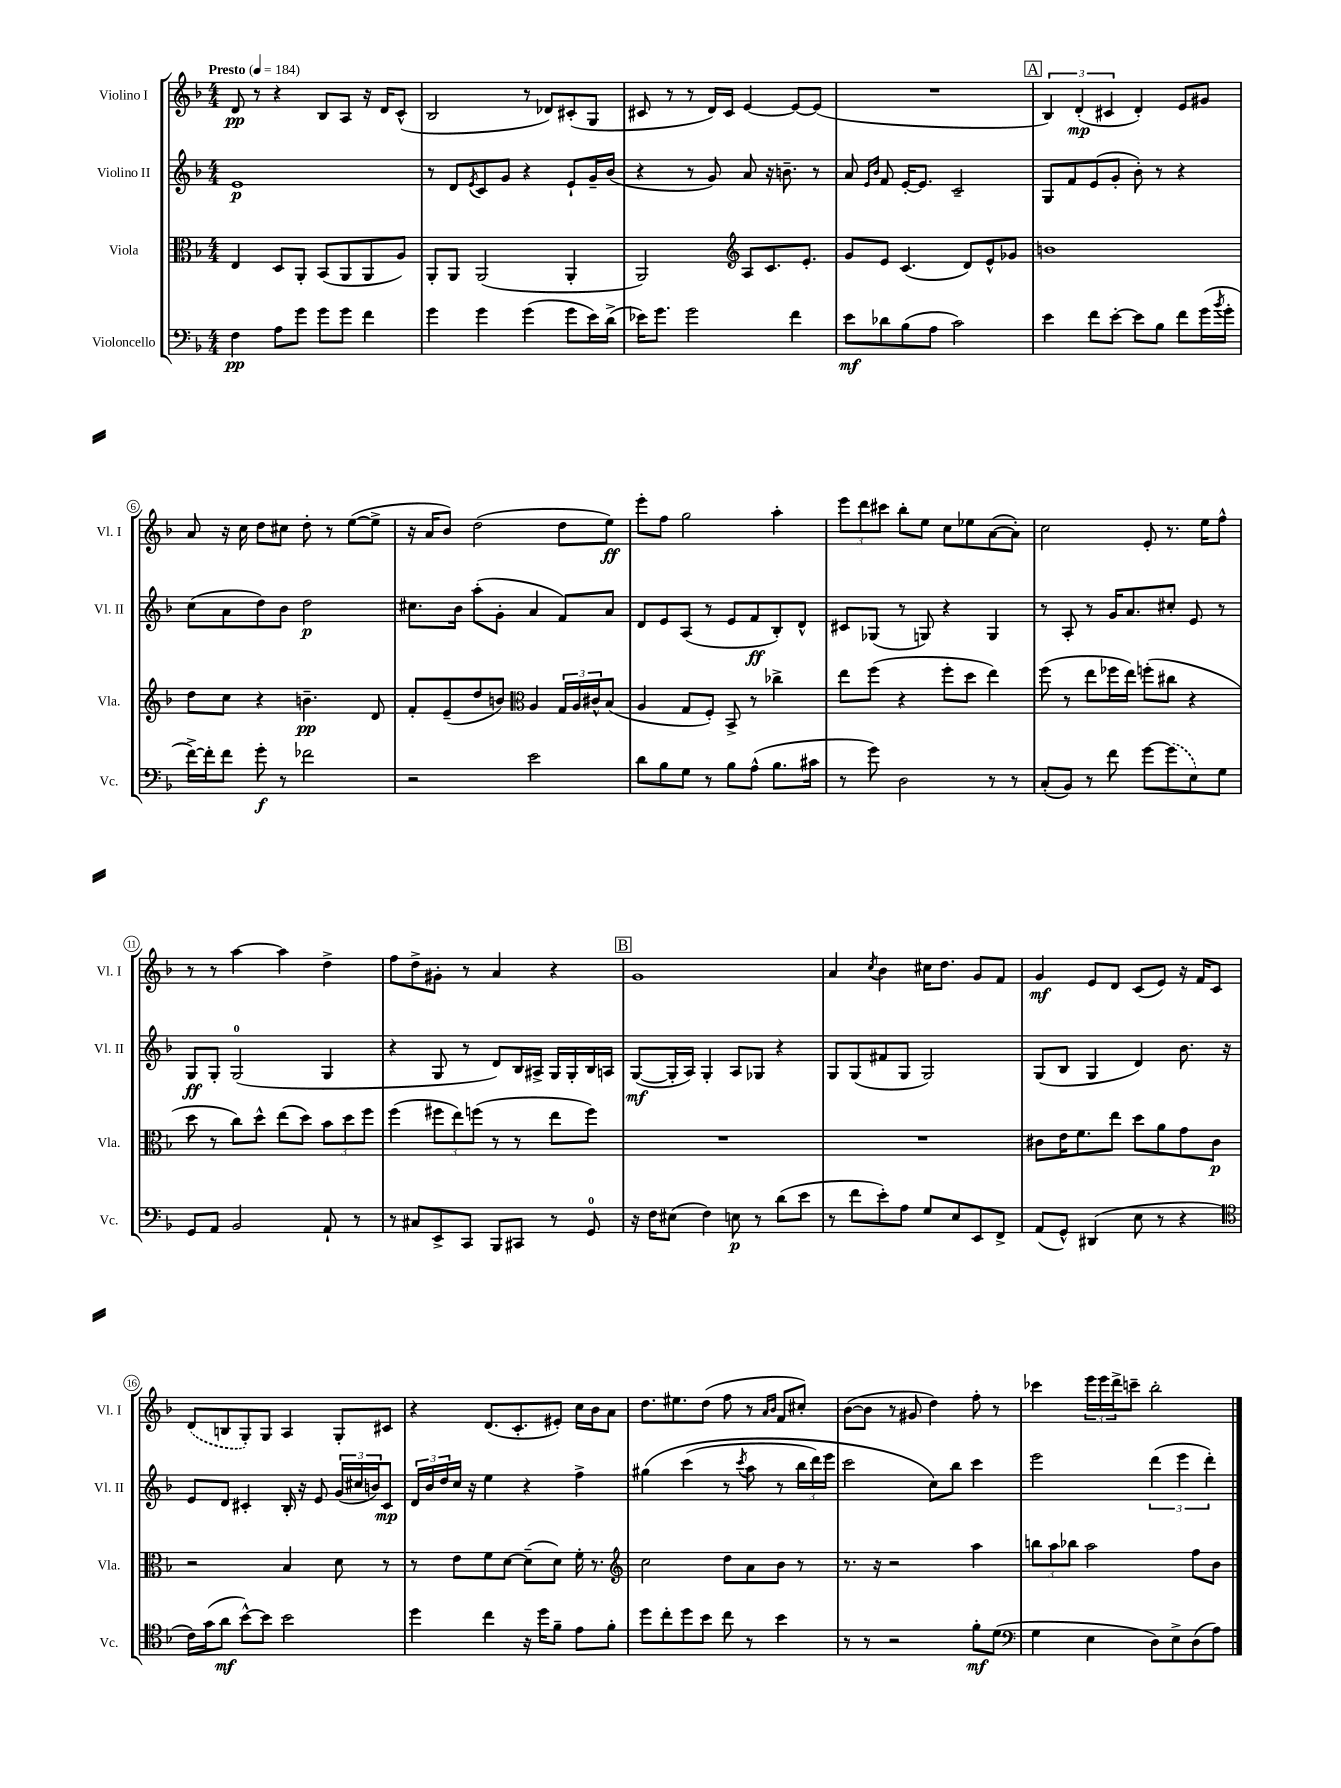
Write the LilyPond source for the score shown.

<<
\new StaffGroup <<
\new Staff = "s0" \with { instrumentName = "Violino I" shortInstrumentName = "Vl. I" } {
    \clef treble \key f \major \numericTimeSignature \time 4/4 \tempo "Presto" 4 = 184
    d'8\pp r8 r4 bes8 a8 r16 d'16 c'8-^( |
    bes2 r8 des'8) cis'8-.( g8 |
    cis'8 r8 r8 d'16) cis'16 e'4~ e'8~ e'8( |
    R1 |
    \mark \markup { \box "A" } \tuplet 3/2 { bes4) d'4-.\mp( cis'4 } d'4-.) e'8 gis'8 |
    a'8 r16 c''16 d''8 cis''8 d''8-. r8 e''8~( e''8-> |
    r16 a'16 bes'8) d''2( d''8 e''8\ff) |
    e'''8-. f''8 g''2 a''4-. |
    \tuplet 3/2 { e'''8 d'''8 cis'''8 } bes''8-. e''8 c''8 ees''8 a'8~( a'8-.) |
    c''2 e'8-. r8. e''16 f''8-^ |
    r8 r8 a''4~ a''4 d''4-> |
    f''8 d''8-> gis'8-. r8 a'4 r4 |
    \mark \markup { \box "B" } g'1 |
    a'4 \acciaccatura { c''8 } bes'4 cis''16 d''8. g'8 f'8 |
    g'4\mf e'8 d'8 c'8( e'8) r16 f'16 c'8 |
    \once \slurDashed d'8( b8 g8-.) g8 a4 g8-. cis'8 |
    r4 d'8.( c'8.-. eis'8-.) c''16 bes'16 a'8 |
    d''8. eis''8. d''8( f''8 r8 \grace { a'16 bes'16 } f'8 cis''8-.) |
    bes'8~( bes'8 r8 gis'8 d''4) f''8-. r8 |
    ces'''4 \tuplet 3/2 { e'''16 e'''16 d'''16-> } c'''8-- bes''2-. \bar "|." |
}
\new Staff = "s1" \with { instrumentName = "Violino II" shortInstrumentName = "Vl. II" } {
    \clef treble \key f \major \numericTimeSignature \time 4/4
    e'1\p |
    r8 d'8 \acciaccatura { e'8 } c'8 g'8 r4 e'8-! g'16-- bes'16( |
    r4 r8 g'8) a'8 r16 b'8.-- r8 |
    a'8 \grace { e'16 bes'16 } f'8 e'16~-. e'8. c'2-- |
    \mark \markup { \box "A" } g8 f'8 e'8( g'8-. bes'8-.) r8 r4 |
    c''8( a'8 d''8) bes'8 d''2\p |
    cis''8. bes'16 a''8-.( g'8-. a'4 f'8) a'8 |
    d'8 e'8 a8( r8 e'8 f'8\ff bes8-.) d'8-^ |
    cis'8 ges8( r8 g8) r4 g4 |
    r8 a8-. r8 g'16 a'8. cis''8-. e'8 r8 |
    g8\ff g8-. g2-0( g4 |
    r4 g8 r8 d'8) bes16 ais16-> g16 g16-. bes16 a16 |
    \mark \markup { \box "B" } g8~\mf( g16-. a16) g4-. a8 ges8 r4 |
    g8 g8( fis'8 g8 g2) |
    g8( bes8 g4 d'4) bes'8. r16 |
    e'8 d'8 cis'4-. bes16-. r16 e'8 \tuplet 3/2 { g'16( cis''16 b'16) } cis'8\mp |
    \tuplet 3/2 { d'16 bes'16 d''16 } c''16 r16 e''4 r4 f''4-> |
    gis''4\( c'''4( r8 \acciaccatura { c'''8 } a''8 r8 \tuplet 3/2 { bes''16 d'''16) e'''16 } |
    c'''2 c''8\) bes''8 c'''4 |
    e'''2 \tuplet 3/2 { d'''4( e'''4 d'''4-.) } \bar "|." |
}
\new Staff = "s2" \with { instrumentName = "Viola" shortInstrumentName = "Vla." } {
    \clef alto \key f \major \numericTimeSignature \time 4/4
    e4 d8 a,8-. bes,8( a,8 a,8 a8) |
    a,8-. a,8 a,2( a,4-. |
    a,2) \clef treble a8 c'8. e'8.-. |
    g'8 e'8 c'4.( d'8) e'8-^ ges'8 |
    \mark \markup { \box "A" } b'1 |
    d''8 c''8 r4 b'4.--\pp d'8 |
    f'8-. e'8--( d''8 b'8) \clef alto a4 \tuplet 3/2 { g16 a16 cis'16-^ } bes8( |
    a4 g8 f8-.) bes,8-> r8 ces''4-> |
    e''8 f''8( r4 f''8-. d''8 e''4) |
    f''8( r8 e''8 fes''16 e''16) f''8-.( cis''8 r4 |
    d''8 r8 c''8) d''8-^ e''8( d''8) \tuplet 3/2 { bes'8 d''8 f''8 } |
    f''4( \tuplet 3/2 { fis''8 e''8) f''8( } r8 r8 e''8 f''8) |
    \mark \markup { \box "B" } R1 |
    R1 |
    cis'8 e'16 f'8. e''8 d''8 a'8 g'8 cis'8\p |
    r2 bes4 d'8 r8 |
    r8 e'8 f'8 d'8~ d'8--( d'8) f'16-. r8. |
    \clef treble c''2 d''8 a'8 bes'8 r8 |
    r8. r16 r2 a''4 |
    \tuplet 3/2 { b''8 a''8 bes''8 } a''2 f''8 bes'8 \bar "|." |
}
\new Staff = "s3" \with { instrumentName = "Violoncello" shortInstrumentName = "Vc." } {
    \clef bass \key f \major \numericTimeSignature \time 4/4
    f4\pp a8 g'8 g'8 g'8 f'4 |
    g'4 g'4 g'4( g'8 e'16) d'16->( |
    ees'16) g'8. g'2 f'4 |
    e'8\mf des'8 bes8( a8 c'2) |
    \mark \markup { \box "A" } e'4 f'8 e'8~-. e'8 bes8 f'8 g'16( \acciaccatura { bes'8 } g'16-. |
    f'16~->) f'16-. f'8 g'8-.\f r8 fes'2 |
    r2 e'2 |
    d'8 bes8 g8 r8 bes8 a8-^( bes8. cis'16 |
    r8 g'8) d2 r8 r8 |
    c8-.( bes,8) r8 f'8 g'8~ \once \slurDashed g'8( e8) g8 |
    g,8 a,8 bes,2 a,8-! r8 |
    r8 cis8 e,8-> c,8 bes,,8 cis,8 r8 g,8-0 |
    \mark \markup { \box "B" } r16 f16 eis8( f4) e8\p r8 d'8( e'8 |
    r8 f'8 e'8-.) a8 g8 e8 e,8 f,8-> |
    a,8( g,8-^) dis,4( e8 r8 r4 |
    \clef tenor c'16) g'16( a'8\mf bes'8~-^) bes'8 bes'2 |
    d''4 c''4 r16 d''16 f'8-- e'8 f'8-. |
    d''8 c''8-. d''8 bes'8 c''8 r8 bes'4 |
    r8 r8 r2 f'8-.\mf d'8( |
    \clef bass g4 e4 d8) e8-> d8( a8) \bar "|." |
}
>>
>>
\layout { \context { \Score \override BarNumber.stencil = #(make-stencil-circler 0.1 0.3 ly:text-interface::print) } }
